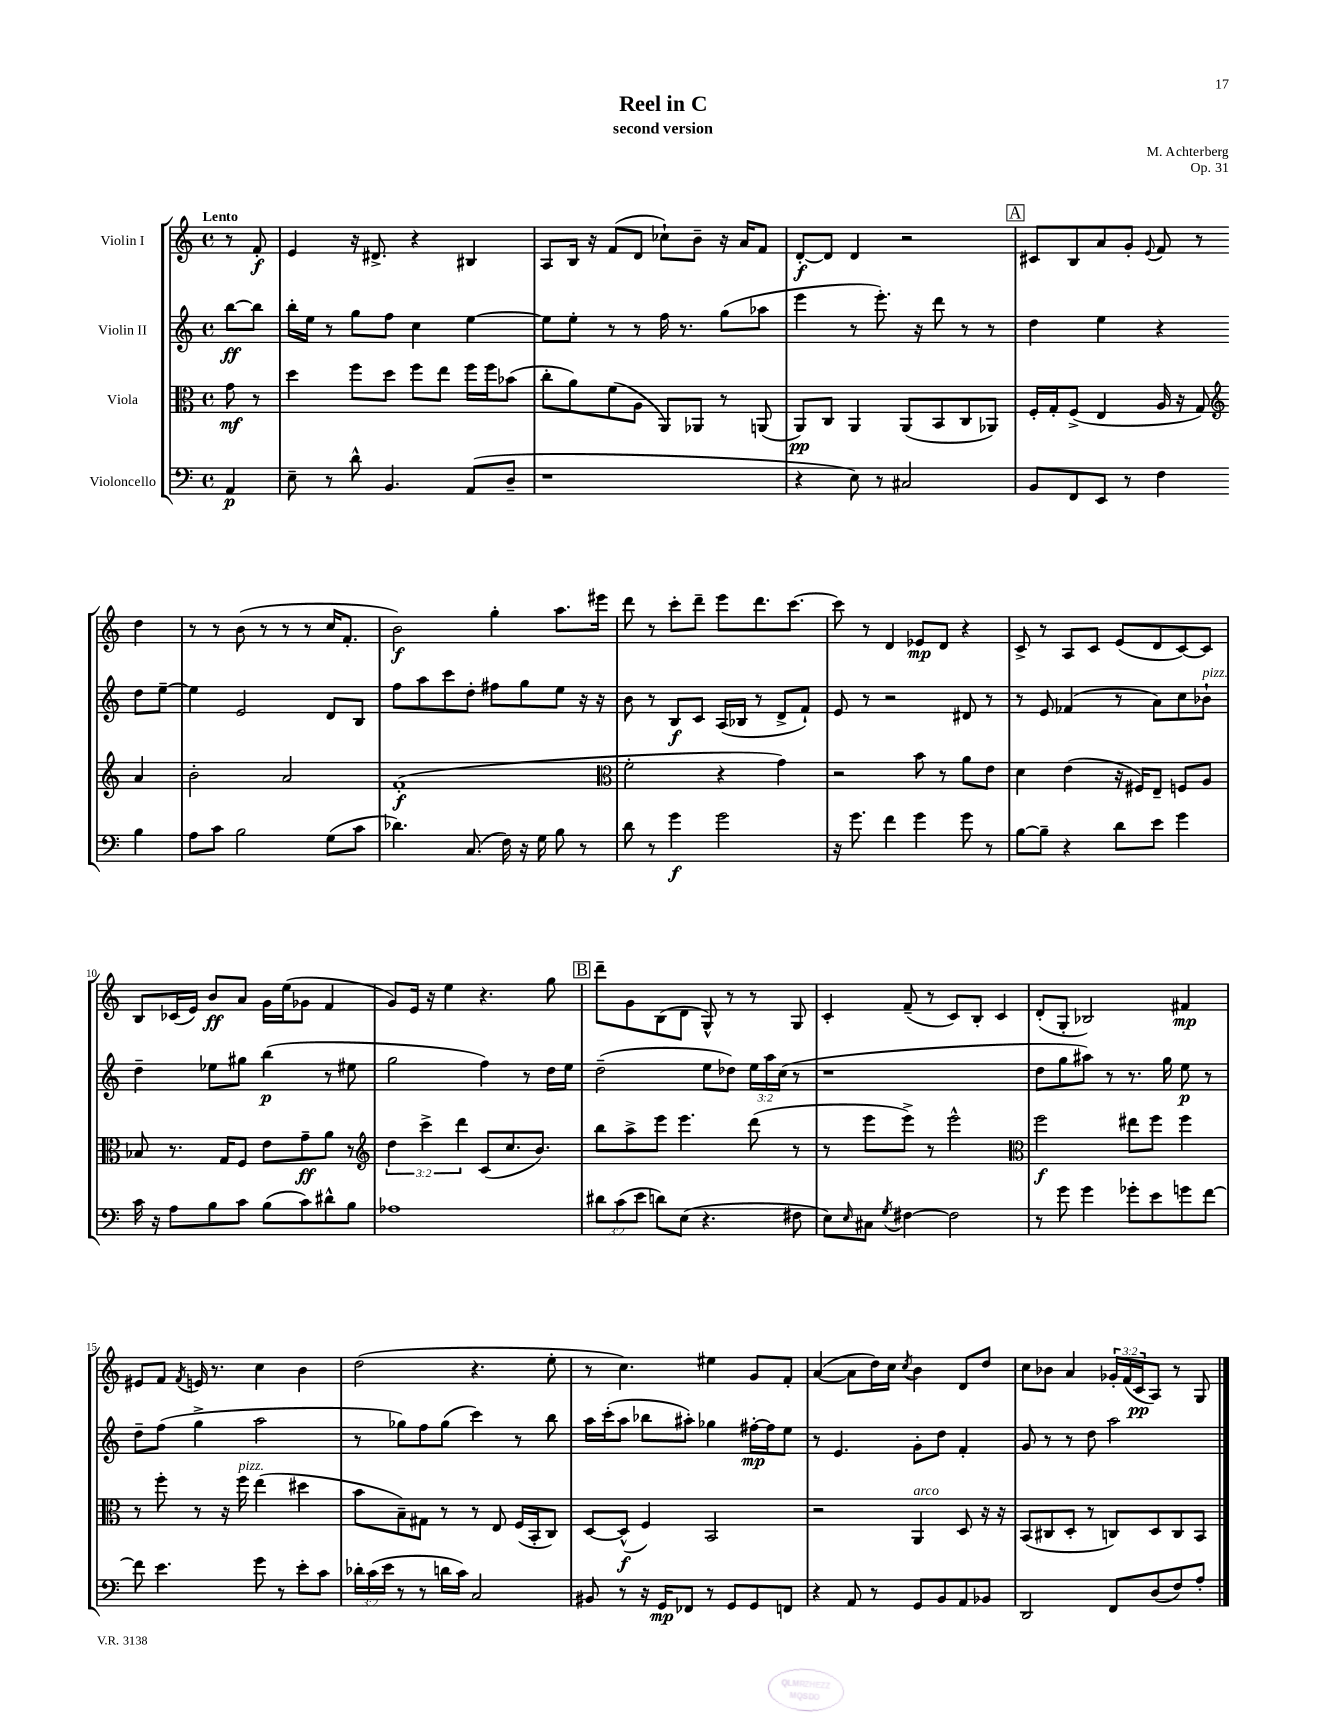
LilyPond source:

\header { title = "Reel in C" composer = "M. Achterberg" subtitle = "second version" opus = "Op. 31" }
<<
\new StaffGroup <<
\new Staff = "s0" \with { instrumentName = "Violin I" } {
    \clef treble \key c \major \defaultTimeSignature \time 4/4 \override Staff.TupletNumber.text = #tuplet-number::calc-fraction-text \partial 4 \tempo "Lento"
    r8 f'8-.\f |
    e'4 r16 dis'8.-> r4 bis4 |
    a8 b16 r16 f'8( d'8 ces''8-!) b'8-- r16 a'16 f'8 |
    d'8~-.\f d'8 d'4 r2 |
    \mark \markup { \box "A" } cis'8 b8 a'8 g'8-. \appoggiatura { e'8 } f'8 r8 d''4 |
    r8 r8 b'8( r8 r8 r8 c''16 f'8.-. |
    b'2\f) g''4-. a''8. eis'''16 |
    d'''8 r8 c'''8-. d'''8-- e'''8 d'''8. c'''8.~ |
    c'''8 r8 d'4 ees'8\mp d'8 r4 |
    c'8-> r8 a8 c'8 e'8( d'8 c'8~) c'8 |
    b8 ces'16( e'16) b'8\ff a'8 g'16 e''16( ges'8 f'4 |
    g'8) e'16 r16 e''4 r4. g''8 |
    \mark \markup { \box "B" } d'''8-- g'8 b8( d'8 g8-^) r8 r8 g8 |
    c'4-. f'8--( r8 c'8) b8-. c'4 |
    d'8-.( g8-. bes2) fis'4\mp |
    eis'8 f'8 \acciaccatura { f'8 } e'16 r8. c''4 b'4 |
    d''2( r4. e''8-. |
    r8 c''4.) eis''4 g'8 f'8-. |
    a'4~( a'8 d''16) c''16 \acciaccatura { c''8 } b'4 d'8 d''8 |
    c''8 bes'8 a'4 \tuplet 3/2 { ges'16-. f'16( c'16\pp } a8) r8 g8 \bar "|." |
}
\new Staff = "s1" \with { instrumentName = "Violin II" } {
    \clef treble \key c \major \defaultTimeSignature \time 4/4 \override Staff.TupletNumber.text = #tuplet-number::calc-fraction-text \partial 4
    b''8~\ff b''8 |
    b''16-. e''16 r8 g''8 f''8 c''4 e''4~ |
    e''8 e''8-. r8 r8 f''16 r8. g''8( aes''8 |
    e'''4 r8 e'''8.-.) r16 d'''8 r8 r8 |
    \mark \markup { \box "A" } d''4 e''4 r4 d''8 e''8~-- |
    e''4 e'2 d'8 b8 |
    f''8 a''8 c'''8 d''8-. fis''8 g''8 e''8 r16 r16 |
    b'8 r8 b8\f c'8 a16( bes16 r8 d'8-> f'8-!) |
    e'8 r8 r2 dis'8 r8 |
    r8 e'8 fes'4( r8 a'8) c''8 bes'8-!^\markup { \italic "pizz." } |
    d''4-- ees''8 gis''8 b''4\p( r8 eis''8 |
    g''2 f''4) r8 d''16 e''16 |
    \mark \markup { \box "B" } d''2--( e''8 des''8) \tuplet 3/2 { e''16 a''16 c''16( } r8 |
    r1 |
    d''8 g''8 ais''8) r8 r8. g''16 e''8\p r8 |
    d''8-- f''8( g''4-> a''2 |
    r8 ges''8) f''8 ges''8( c'''4) r8 b''8 |
    a''16 c'''16-.( a''8 bes''8 ais''8-.) ges''4 fis''16~-.\mp fis''16 e''8 |
    r8 e'4. g'8-. d''8 f'4-. |
    g'8 r8 r8 d''8 a''2 \bar "|." |
}
\new Staff = "s2" \with { instrumentName = "Viola" } {
    \clef alto \key c \major \defaultTimeSignature \time 4/4 \override Staff.TupletNumber.text = #tuplet-number::calc-fraction-text \partial 4
    g'8\mf r8 |
    d''4 f''8 d''8 f''8 e''8 f''16 f''16 bes'8( |
    c''8-. a'8) f'8( a8 a,8) aes,8 r8 a,8( |
    a,8\pp) c8 a,4 a,8( b,8 c8 aes,8) |
    \mark \markup { \box "A" } f16-. g16-. f8->( e4 a16 r16 g8) \clef treble a'4 |
    b'2-. a'2 |
    f'1-.\f( |
    \clef alto f'2-. r4 g'4) |
    r2 b'8 r8 a'8 e'8 |
    d'4 e'4( r16 fis16) e8-- f8 a8 |
    bes8 r8. g16 f8 e'8 g'8--\ff a'8 r8 |
    \clef treble \tuplet 3/2 { d''4 c'''4-> d'''4 } c'8( c''8. b'8.) |
    \mark \markup { \box "B" } b''8 a''8-> e'''8 e'''4. d'''8( r8 |
    r8 e'''8 e'''8->) r8 e'''2-^ |
    \clef alto f''2\f eis''8 f''8 f''4 |
    r8 f''8-. r8 r16 f''16^\markup { \italic "pizz." } e''4( dis''4 |
    b'8 b8--) gis8 r8 r8 e8 f16( b,16-. c8) |
    d8~ d8-^\f( f4) b,2 |
    r2 a,4^\markup { \italic "arco" } d8 r16 r16 |
    b,8( cis8 d8-. r8 c8) d8 c8 b,8 \bar "|." |
}
\new Staff = "s3" \with { instrumentName = "Violoncello" } {
    \clef bass \key c \major \defaultTimeSignature \time 4/4 \override Staff.TupletNumber.text = #tuplet-number::calc-fraction-text \partial 4
    a,4\p |
    e8-- r8 d'8-^ b,4. a,8( d8-- |
    r1 |
    r4 e8) r8 cis2 |
    \mark \markup { \box "A" } b,8 f,8 e,8 r8 f4 b4 |
    a8 c'8 b2 g8( c'8 |
    des'4.) c8.( f16) r16 g16 b8 r8 |
    d'8 r8 g'4\f g'2 |
    r16 g'8. f'4 g'4 g'8 r8 |
    b8~ b8-- r4 d'8 e'8 g'4 |
    c'16 r16 a8 b8 c'8 b8( c'8) dis'8-^ b8 |
    aes1 |
    \mark \markup { \box "B" } \tuplet 3/2 { dis'8 c'8( e'8 } d'8) e8( r4. fis8 |
    e8) \grace { e16 } cis8 \acciaccatura { g8 } fis4~ fis2 |
    r8 g'8 g'4 ges'8-. e'8 g'8 f'8~ |
    f'8 e'4. g'8 r8 e'8-. c'8 |
    \tuplet 3/2 { des'16-. c'16( e'16 } r8 r8 d'16 c'16) c2 |
    bis,8 r8 r16 g,16\mp fes,8 r8 g,8 g,8 f,8 |
    r4 a,8 r8 g,8 b,8 a,8 bes,8 |
    d,2 f,8 d8( f8) a8-. \bar "|." |
}
>>
>>
